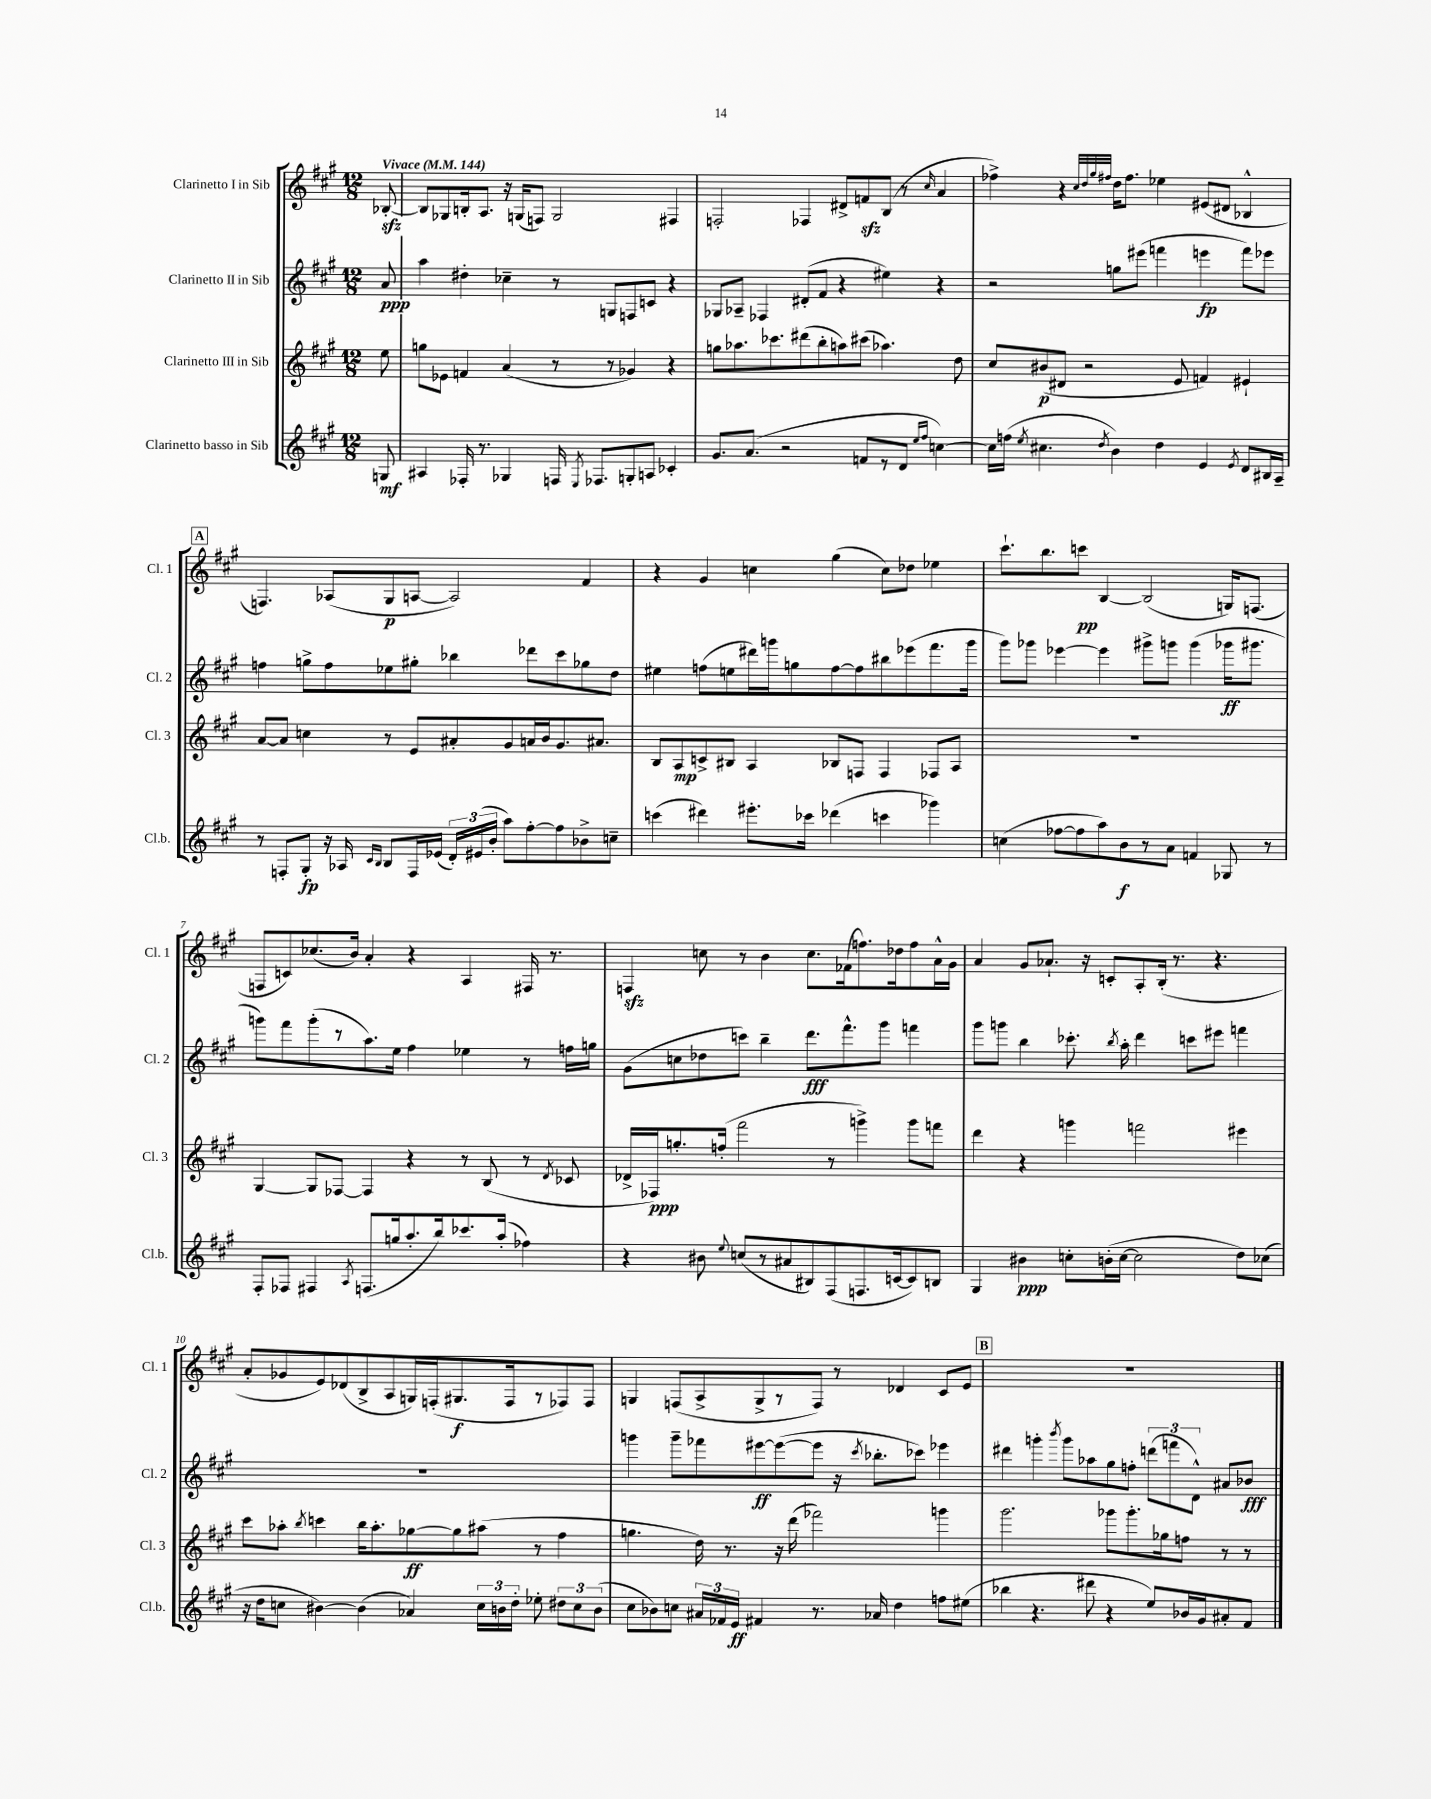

**kern	**dynam	**kern	**dynam	**kern	**dynam	**kern	**dynam
*part4	*part4	*part3	*part3	*part2	*part2	*part1	*part1
*staff4	*staff4	*staff3	*staff3	*staff2	*staff2	*staff1	*staff1
*I"Clarinetto basso in Sib	*	*I"Clarinetto III in Sib	*	*I"Clarinetto II in Sib	*	*I"Clarinetto I in Sib	*
*I'Cl.b.	*	*I'Cl. 3	*	*I'Cl. 2	*	*I'Cl. 1	*
*clefG2	*	*clefG2	*	*clefG2	*	*clefG2	*
*k[f#c#g#]	*	*k[f#c#g#]	*	*k[f#c#g#]	*	*k[f#c#g#]	*
*M12/8	*	*M12/8	*	*M12/8	*	*M12/8	*
*MM144	*	*MM144	*	*MM144	*	*MM144	*
=	=	=	=	=	=	=	=
!	!	!	!	!	!	!LO:TX:a:B:t=Vivace	!
8Gn/	mf	8ee\	.	8a/	ppp	[8B-Xzz'/	.
=1	=1	=1	=1	=1	=1	=1	=1
4A#X/	.	8ggn\L	.	4aa\	.	8B-/L]	.
.	.	8e-X\J	.	.	.	8G-X/	.
16F-X'/	.	4fn/	.	4dd#X'\	.	16Bn'/k	.
8.r	.	.	.	.	.	8.A/J	.
4G-X/	.	(4a/	.	4cc-X~\	.	16r	.
.	.	.	.	.	.	(16Gn/KL	.
.	.	.	.	.	.	8Fn/J)	.
16Fn/	.	8r	.	8r	.	2G/	.
8qE/	.	.	.	.	.	.	.
8.F-X/L	.	.	.	.	.	.	.
.	.	8r	.	8Gn/L	.	.	.
8Gn'/	.	4g-X/)	.	8Fn/	.	.	.
8An/J	.	.	.	8cn/J	.	.	.
4c-X'/	.	4r	.	4r	.	4F#X/	.
=2	=2	=2	=2	=2	=2	=2	=2
8.g#/L	.	8ggn\L	.	8G-X/L	.	2Fn'/	.
.	.	8.aa-X\	.	8A-X~/J	.	.	.
(8.a/J	.	.	.	.	.	.	.
.	.	.	.	4F-X/	.	.	.
.	.	8.ccc-X\	.	.	.	.	.
2r	.	.	.	.	.	.	.
.	.	(8ddd#X\	.	(8d#X'/L	.	4F-X/	.
.	.	8bb'\	.	8f#/J	.	.	.
.	.	8aan\)	.	4r	.	8d#X^/L	.
8fn/L	.	(8ccc#X\J	.	.	.	8fnzz/	.
8r	.	4.aa-X\)	.	4ee#X\)	.	(8B/J	.
8d/J	.	.	.	.	.	8r	.
16qqee/LL	.	.	.	.	.	.	.
16qqff#/JJ	.	.	.	.	.	16qqcc#/	.
[4ccn\)	.	.	.	4r	.	4a/	.
.	.	8dd\	.	.	.	.	.
=3	=3	=3	=3	=3	=3	=3	=3
16cc\LL]	.	8cc#/L	.	2r	.	4ff-X^\)	.
(16ffn\JJ	.	.	.	.	.	.	.
8qee/	.	.	.	.	.	.	.
4.cc#X\	.	(8b#X/	p	.	.	.	.
.	.	8d#X/J	.	.	.	4r	.
.	.	2r	.	.	.	.	.
.	.	.	.	.	.	32qqcc#/LLL	.
.	.	.	.	.	.	32qqdd/	.
.	.	.	.	.	.	32qqgg#/	.
8qdd/	.	.	.	.	.	32qqff#X/JJJ	.
4b\)	.	.	.	8ggn\L	.	16dd\KL	.
.	.	.	.	.	.	8.ff#\J	.
.	.	.	.	(8eee#X\J	.	.	.
4dd\	.	.	.	4fffn\	.	4ee-X\	.
.	.	8e/	.	.	.	.	.
4e/	.	4fn/)	.	4eeen\	fp	(8e#X/L	.
.	.	.	.	.	.	8d#X/J	.
8qe/	.	.	.	.	.	.	.
8d/L	.	4e#X`/	.	8fff\L)	.	4B-X^^/	.
16B#X/L	.	.	.	8eee-X\J	.	.	.
16A~/JJ	.	.	.	.	.	.	.
!!LO:LB:g=z
!!LO:REH:place=s1:t=A
=4	=4	=4	=4	=4	=4	=4	=4
8r	.	[8a/L	.	4ffn\	.	4.Fn/)	.
8Fn'/L	.	8a/J]	.	.	.	.	.
8G#'/J	fp	4ccn\	.	8ggn^\L	.	.	.
16r	.	.	.	8ff\	.	(8A-X/L	.
16A-X/	.	.	.	.	.	.	.
16qqc#/LL	.	.	.	.	.	.	.
16qqB/JJ	.	.	.	.	.	.	.
8B/L	.	8r	.	8ee-X\	.	8G#/	p
16F/L	.	8e/L	.	8gg#X'\J	.	[8An/J	.
(16e-X/JJ	.	.	.	.	.	.	.
24d'/LL)	.	8a#X'/	.	4bb-X\	.	2A/])	.
(24e#X/	.	.	.	.	.	.	.
24b'/JJ	.	.	.	.	.	.	.
8aa\L)	.	8g#/	.	.	.	.	.
[8ff#'\	.	16an/L	.	8ddd-X\L	.	.	.
.	.	16b/J	.	.	.	.	.
8ff#\]	.	8.g#/	.	8ccc#\	.	.	.
8b-X^\	.	.	.	8gg-X\	.	4f#/	.
.	.	8.a#X/J	.	.	.	.	.
8ccn~\J	.	.	.	8dd\J	.	.	.
=5	=5	=5	=5	=5	=5	=5	=5
(4cccn\	.	8B/L	.	4ee#X\	.	4r	.
.	.	8A/	mp	.	.	.	.
4ddd#X\)	.	8cn^/	.	(8ffn\L	.	4g#/	.
.	.	8B#X/J	.	8een\	.	.	.
8.eee#X'\L	.	4A/	.	16ddd#X\L)	.	4ccn\	.
.	.	.	.	16gggn\J	.	.	.
.	.	.	.	8ggn\	.	.	.
16ccc-X\Jk	.	.	.	.	.	.	.
(4ddd-X\	.	8B-X/L	.	[8ff\	.	(4gg#\	.
.	.	8Fn/J	.	8ff\]	.	.	.
4cccn\	.	4F/	.	8bb#X\	.	8cc\L)	.
.	.	.	.	(8eee-X\	.	8dd-X\J	.
4ggg-X\)	.	8F-X/L	.	8.fff#\	.	4ee-X\	.
.	.	8A/J	.	.	.	.	.
.	.	.	.	16ggg\Jk	.	.	.
=6	=6	=6	=6	=6	=6	=6	=6
(4ccn\	.	1.r	.	8ggg#\L)	.	8.ccc#`\L	.
.	.	.	.	8ggg-X\J	.	.	.
.	.	.	.	.	.	8.bb\	.
[8ff-X\L	.	.	.	[4eee-X\	.	.	.
8ff-\]	.	.	.	.	.	8cccn\J	pp
8aa\)	.	.	.	4eee-\]	.	[4B/	.
8b\	f	.	.	.	.	.	.
8r	.	.	.	8ggg#X^\L	.	(2B/]	.
8a\J	.	.	.	8gggn\J	.	.	.
4fn/	.	.	.	(4ggg\	.	.	.
8G-X/	.	.	.	16ggg-X\KL	ff	16Gn/KL)	.
.	.	.	.	8.ggg#X\J	.	(8.Fn/J	.
8r	.	.	.	.	.	.	.
!!LO:LB:g=z
=7	=7	=7	=7	=7	=7	=7	=7
8F#'/L	.	[4G#/	.	8gggn\L)	.	8Fn/L	.
8F-X/J	.	.	.	8fff#\	.	8cn/)	.
4F#X/	.	8G#/L]	.	(8ggg'\	.	(8.cc-X/	.
.	.	[8F-X/J	.	8r	.	.	.
.	.	.	.	.	.	16b/Jk)	.
8qA/	.	.	.	.	.	.	.
(8.Fn/L	.	4F-/]	.	8.aa\)	.	4a'/	.
16ggn/k	.	.	.	16ee\Jk	.	.	.
8.aa'/	.	4r	.	4ff#\	.	4r	.
16bb/k)	.	.	.	.	.	.	.
8.ccc-X/	.	8r	.	4ee-X\	.	4A/	.
.	.	(8B/	.	.	.	.	.
(16aa'/Jk	.	.	.	.	.	.	.
4ff-X\)	.	8r	.	8r	.	16F#X/	.
.	.	.	.	.	.	8.r	.
.	.	8qd/	.	.	.	.	.
.	.	8c-X/	.	16ffn\LL	.	.	.
.	.	.	.	16ggn\JJ	.	.	.
=8	=8	=8	=8	=8	=8	=8	=8
4r	.	16d-X^/LL	.	(8g#\L	.	4Fnzz/	.
.	.	16F-X/J)	ppp	.	.	.	.
.	.	8.ggn'/	.	8ccn\	.	.	.
8b#X\	.	.	.	8dd-X\	.	8ccn\	.
.	.	(16ffn'/Jk	.	.	.	.	.
8qqee/	.	.	.	.	.	.	.
(8ccn/L	.	2fff#\	.	8cccn\J)	.	8r	.
8r	.	.	.	4bb~\	.	4b\	.
8a#X/	.	.	.	.	.	.	.
8B#X/)	.	.	.	8.ddd\L	fff	8.cc\L	.
(8F#/	.	8r	.	.	.	.	.
.	.	.	.	8.fff#^^\	.	(16f-X\k	.
8.Fn/	.	4gggn^\)	.	.	.	8.ffn\)	.
.	.	.	.	8ggg#\J	.	.	.
[16cn/k	.	.	.	.	.	16dd-X\k	.
8c/])	.	8ggg\L	.	4fffn\	.	8ff\	.
8Bn/J	.	8fffn\J	.	.	.	16a^^\L	.
.	.	.	.	.	.	16g#\JJ	.
=9	=9	=9	=9	=9	=9	=9	=9
4G#/	.	4ddd\	.	8ggg#\L	.	4a/	.
.	.	.	.	8gggn\J	.	.	.
4b#X\	ppp	4r	.	4bb\	.	8g#/L	.
.	.	.	.	.	.	8.a-X`/J	.
8ccn'\L	.	4gggn\	.	8.ccc-X'\	.	.	.
.	.	.	.	.	.	16r	.
(16bn'\L	.	.	.	.	.	8cn'/L	.
.	.	.	.	8qbb/	.	.	.
[16cc\JJ	.	.	.	16aa'\	.	.	.
2cc\]	.	2fffn\	.	4ddd\	.	8A'/	.
.	.	.	.	.	.	(16B'/Jk	.
.	.	.	.	.	.	8.r	.
.	.	.	.	8cccn\L	.	.	.
.	.	.	.	8eee#X\J	.	4.r	.
8dd\L)	.	4eee#X\	.	4fffn\	.	.	.
(8cc-X\J	.	.	.	.	.	.	.
!!LO:LB:g=z
=10	=10	=10	=10	=10	=10	=10	=10
16r	.	8ccc#\L	.	1.r	.	8a'/L	.
16dd\KL	.	.	.	.	.	.	.
8ccn\J	.	8aa-X'\J	.	.	.	8g-X/	.
.	.	8qbb/	.	.	.	.	.
[4b#X\)	.	4cccn\	.	.	.	8e/)	.
.	.	.	.	.	.	(8d-X/	.
(4b#\]	.	16bb\KL	.	.	.	8B^/	.
.	.	8.aa-'\	.	.	.	.	.
.	.	.	.	.	.	8A/	.
4a-X/)	.	[8gg-X\	ff	.	.	16Gn/L)	.
.	.	.	.	.	.	(16Fn'/J	.
.	.	8gg-\]	.	.	.	8.G#X/	f
24cc\LL	.	(8aa#X\J	.	.	.	.	.
24bn\	.	.	.	.	.	.	.
.	.	.	.	.	.	16F/k	.
24dd'\JJ	.	.	.	.	.	.	.
8ee-X'\	.	8r	.	.	.	8r	.
12dd#X\L	.	4ff#\	.	.	.	8F-X/)	.
12cc\	.	.	.	.	.	.	.
.	.	.	.	.	.	8F-/J	.
(12b\J	.	.	.	.	.	.	.
=11	=11	=11	=11	=11	=11	=11	=11
8cc#\L	.	4.ggn\	.	4gggn\	.	4Gn/	.
8b-X\)	.	.	.	.	.	.	.
8ccn\J	.	.	.	8ggg~\L	.	(8Fn/L	.
24a#X/LL	.	16dd\)	.	8fff-X\	.	8A^/	.
24f-X/	.	.	.	.	.	.	.
.	.	8.r	.	.	.	.	.
24e/JJ	ff	.	.	.	.	.	.
4f#X/	.	.	.	[8eee#X\	ff	8G^/	.
.	.	16r	.	(8eee#\_	.	8r	.
.	.	(16ddd\	.	.	.	.	.
8.r	.	2fff-X\)	.	8eee#\J]	.	8F/J)	.
.	.	.	.	16r	.	8r	.
.	.	.	.	8qccc#/	.	.	.
16a-X/	.	.	.	8.bb-X'\L	.	.	.
4dd\	.	.	.	.	.	4d-X/	.
.	.	.	.	8ccc-X\J)	.	.	.
8ffn\L	.	4gggn\	.	4eee-X\	.	8c#/L	.
(8ee#X\J	.	.	.	.	.	8e/J	.
!!LO:REH:place=s1:t=B
=12	=12	=12	=12	=12	=12	=12	=12
4bb-X\	.	2.ggg#\	.	4ddd#X\	.	1.r	.
4.r	.	.	.	4gggn'\	.	.	.
.	.	.	.	8qbbb/	.	.	.
.	.	.	.	8ggg\L	.	.	.
8ddd#X\	.	.	.	8aa-X\	.	.	.
4r	.	8ggg-X\L	.	8gg#\	.	.	.
.	.	8.ggg-'\	.	8ffn'\J	.	.	.
8ee/L)	.	.	.	(12dddn\L	.	.	.
.	.	16gg-X\k	.	.	.	.	.
.	.	.	.	12fffn\	.	.	.
16b-X/L	.	8ffn\J	.	.	.	.	.
.	.	.	.	12d^^\J)	.	.	.
16g#/J	.	.	.	.	.	.	.
8a#X'/	.	8r	.	8a#X/L	.	.	.
8f#/J	.	8r	.	8b-X/J	fff	.	.
==	==	==	==	==	==	==	==
*-	*-	*-	*-	*-	*-	*-	*-
